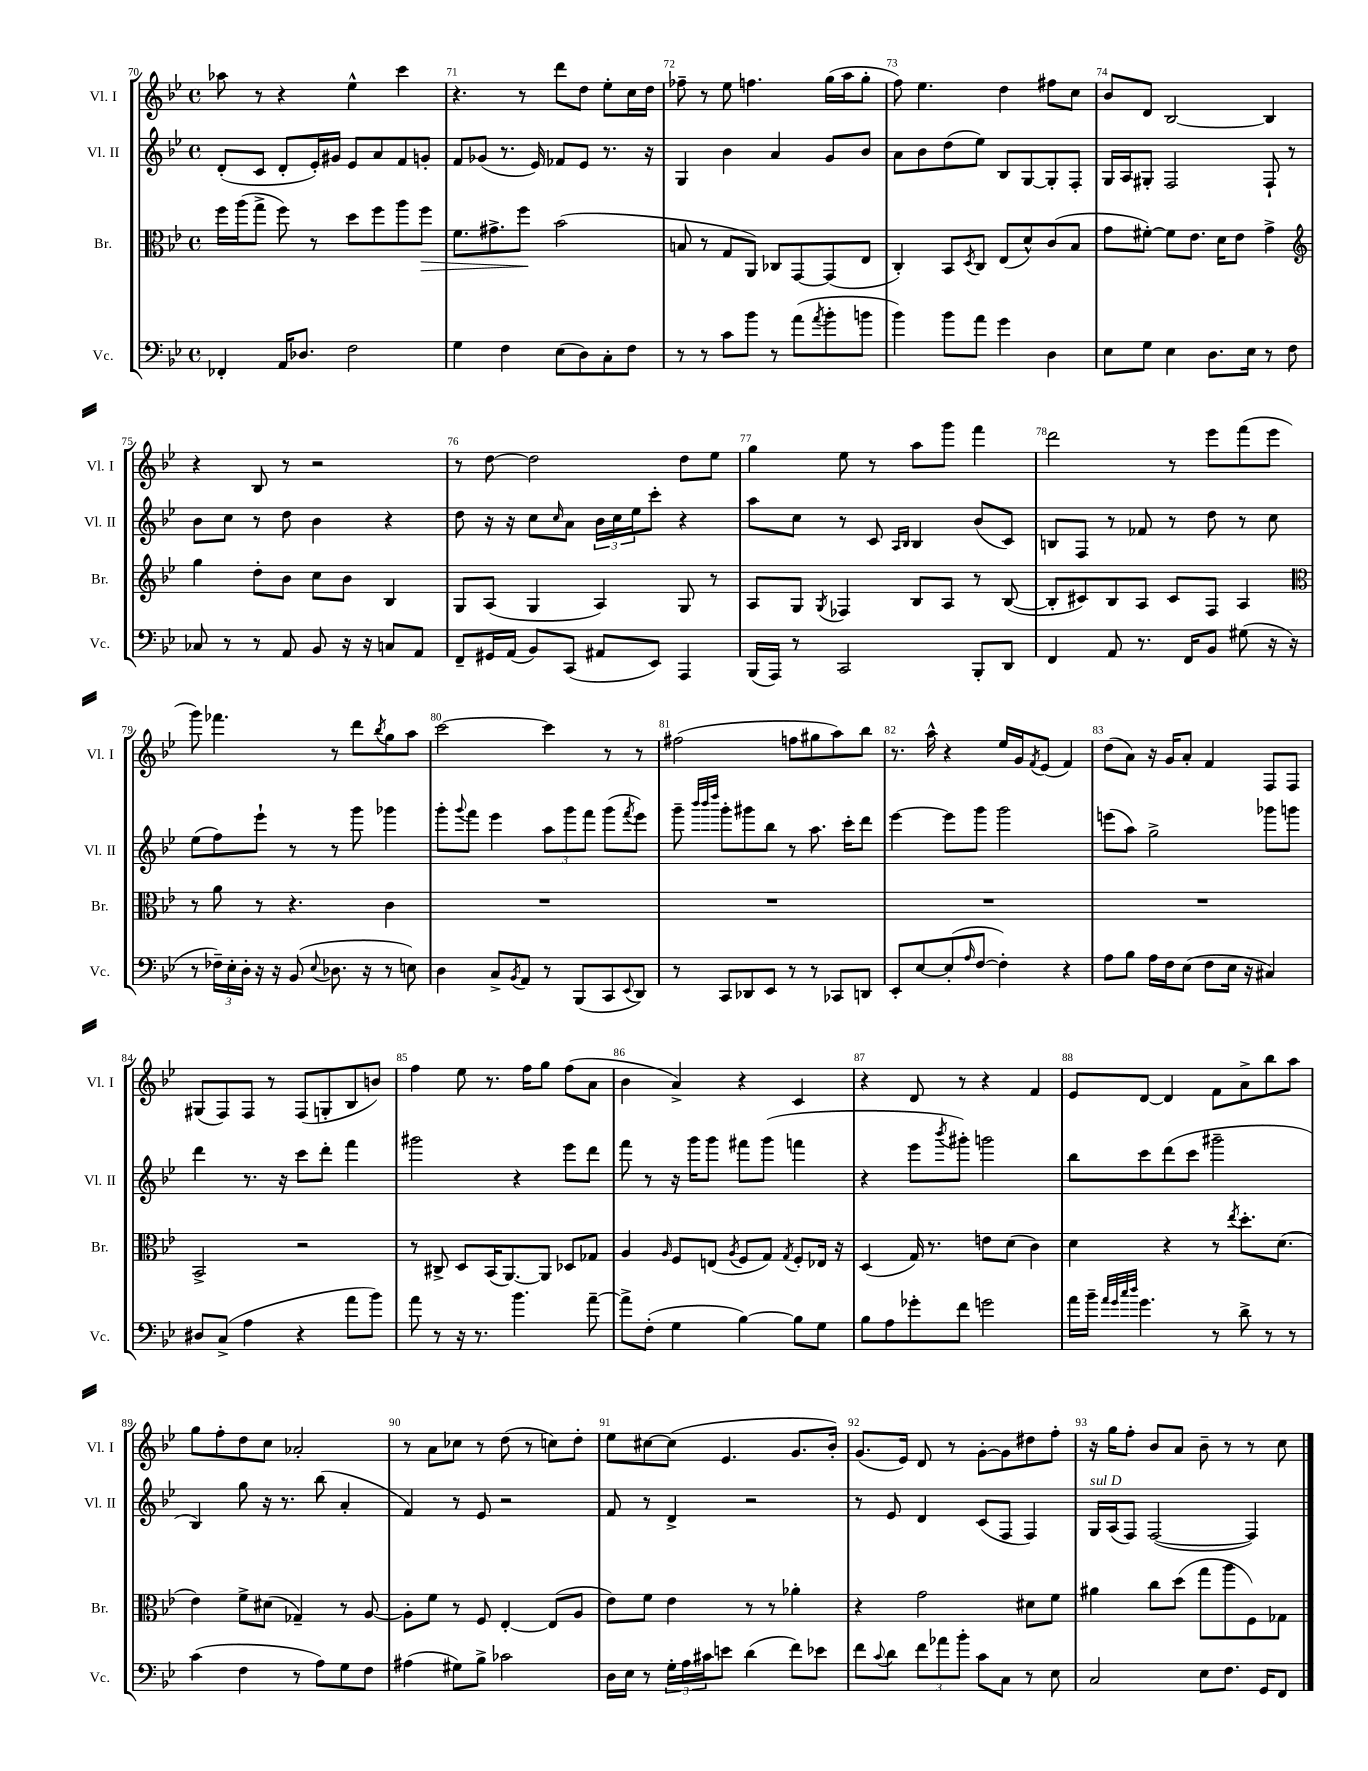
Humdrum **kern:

**kern	**kern	**kern	**kern
*staff4	*staff3	*staff2	*staff1
*clefF4	*clefC3	*clefG2	*clefG2
*k[b-e-]	*k[b-e-]	*k[b-e-]	*k[b-e-]
*M4/4	*M4/4	*M4/4	*M4/4
*met(c)	*met(c)	*met(c)	*met(c)
4FF-'	16ff	(8d'	8aa-
.	(16aa	.	.
.	8gg^	8c	8r
16AA	8ff)	8d'	4r
8.D-	.	.	.
.	8r	16e-')	.
.	.	16g#	.
2F	8dd	8e-	4ee-^^
.	8ff	8a	.
.	8aa	8f	4ccc
.	8ff	8g'	.
=	=	=	=
4G	8.f	8f	4.r
.	.	(8g-	.
.	8.g#^	.	.
4F	.	8.r	.
.	8ff	.	8r
.	.	16e-)	.
(8E-	(2b-	8f-	8ddd
8D)	.	8e-	8dd
8C'	.	8.r	8ee-'
8F	.	.	16cc
.	.	16r	16dd
=	=	=	=
8r	8B	4G	8ff-~
8r	8r	.	8r
8c	8G	4b-	8ee-
8b-	8AA)	.	4.ff
8r	8C-	4a	.
(8a	[8GG	.	.
8qa	.	.	.
8b-'	(8GG]	8g	(16gg
.	.	.	16aa
8b	8E-	8b-	8gg'
=	=	=	=
4b-)	4C')	8a	8ff)
.	.	8b-	4.ee-
8b-	8BB-	(8dd	.
.	8qD	.	.
8a	8C	8ee-)	.
4g	(8E-	8B-	4dd
.	8d^^)	[8G	.
4D	(8c	8G']	8ff#
.	8B-	8F'	8cc
=	=	=	=
8E-	8g	16G	8b-
.	.	16A	.
8G	[8f#')	8G#'	8d
4E-	8f#]	2F	[2B-
.	8.e-	.	.
8.D	.	.	.
.	16d	.	.
.	8e-	.	.
16E-	.	.	.
8r	4g^	8F`	4B-]
8F	.	8r	.
=	=	=	=
*	*clefG2	*	*
8C-	4gg	8b-	4r
8r	.	8cc	.
8r	8dd'	8r	8B-
8AA	8b-	8dd	8r
8BB-	8cc	4b-	2r
16r	8b-	.	.
16r	.	.	.
8C	4B-	4r	.
8AA	.	.	.
=	=	=	=
8FF~	8G	8dd	8r
16GG#	(8A	16r	[8dd
(16AA	.	16r	.
8BB-)	4G	8cc	2dd]
.	.	16qqcc	.
(8CC	.	8a	.
8AA#	4A)	24b-	.
.	.	24cc	.
.	.	24ee-	.
8EE-)	.	8ccc'	.
4AAA	8G	4r	8dd
.	8r	.	8ee-
=	=	=	=
(16BBB-	8A	8aa	4gg
16AAA)	.	.	.
8r	8G	8cc	.
.	8qG	.	.
2CC	4F-	8r	8ee-
.	.	8c	8r
.	.	16qqA	.
.	.	16qqB-	.
.	8B-	4B-	8aa
.	8A	.	8ggg
8BBB-'	8r	(8b-	4fff
8DD	([8B-	8c)	.
=	=	=	=
4FF	8B-']	8B	2ddd
.	8c#)	8F	.
8AA	8B-	8r	.
8.r	8A	8f-	.
.	8c#	8r	8r
16FF	.	.	.
8BB-	8F	8dd	8eee-
(8G#	4A	8r	(8fff
16r	.	8cc	8eee-
16r	.	.	.
=	=	=	=
*	*clefC3	*	*
8r	8r	(8ee-	8ggg)
24F-~)	8a	8ff)	4.fff-
24E-'	.	.	.
24D'	.	.	.
16r	8r	8eee-`	.
16r	.	.	.
(8BB-	4.r	8r	.
8qqE-	.	.	.
8.D-	.	8r	8r
.	.	8ggg	8ddd
16r	.	.	.
.	.	.	8qbb-
8r	4c	4ggg-	8gg
8E)	.	.	8aa
=	=	=	=
4D	1r	8ggg'	[2ccc
.	.	8qqggg	.
.	.	8fff	.
8C^	.	4eee-	.
8qBB-	.	.	.
8AA	.	.	.
8r	.	12aa	4ccc]
.	.	12ggg	.
(8BBB-	.	.	.
.	.	12fff	.
8CC	.	(8ggg	8r
8qqEE-	.	8qfff	.
8DD)	.	8eee-)	8r
=	=	=	=
8r	1r	8ggg~	(2ff#
.	.	32qqbbb-	.
.	.	32qqbbb-	.
.	.	32qqdddd	.
8CC	.	8ggg'	.
8DD-	.	8ggg#	.
8EE-	.	8bb-	.
8r	.	8r	8ff
8r	.	8.aa	8gg#
8CC-	.	.	8aa)
.	.	16ccc'	.
8DD	.	8ddd	8bb-
=	=	=	=
8EE-'	1r	[4eee-	8.r
[8E-	.	.	.
.	.	.	16aa^^
(8E-']	.	8eee-]	4r
16qqA	.	.	.
[8F	.	8ggg	.
4F'])	.	2ggg	16ee-
.	.	.	16g
.	.	.	8qf
.	.	.	(8e-
4r	.	.	4f)
=	=	=	=
8A	1r	(8eee	(8dd
8B-	.	8aa)	8a)
16A	.	2gg^	16r
16F	.	.	16g
(8E-	.	.	8a'
8F	.	.	4f
16E-	.	.	.
16r	.	.	.
4C#)	.	8ggg-	8F
.	.	8ggg	8F
=	=	=	=
8D#	2BB-^	4ddd	(8G#
(8C^	.	.	8F)
4A	.	8.r	8F
.	.	.	8r
.	.	16r	.
4r	2r	8ccc	(8F
.	.	8ddd'	8G'
8a	.	4fff	8B-
8b-)	.	.	8b)
=	=	=	=
8a	8r	2ggg#	4ff
8r	8C#^	.	.
16r	8D	.	8ee-
8.r	.	.	.
.	(16BB-	.	8.r
.	[8.AA)	.	.
4.b-	.	4r	.
.	.	.	16ff
.	8AA]	.	8gg
.	8D-	8eee-	(8ff
[8a~	8G-	8ddd	8a
=	=	=	=
8a^]	4A	8fff	4b-
(8F'	.	8r	.
.	16qqA	.	.
4G	8F	16r	4a^)
.	.	16ggg	.
.	(8E	8ggg	.
.	8qA	.	.
[4B-)	8F	8fff#	4r
.	8G)	(8ggg	.
.	8qG	.	.
8B-]	8F'	4fff	4c
8G	16E-	.	.
.	16r	.	.
=	=	=	=
8B-	(4D	4r	4r
8A	.	.	.
8g-'	16G)	8eee-	8d
.	8.r	.	.
.	.	8qbbb-	.
8f	.	8ggg#')	8r
2g	8e	2ggg	4r
.	(8d	.	.
.	4c)	.	4f
=	=	=	=
16a	4d	8bb-	8e-
16b-~	.	.	.
32qqa	.	.	.
32qqg	.	.	.
32qqcc	.	.	.
32qqdd	.	.	.
4.g	.	8ccc	[8d
.	4r	(8ddd	4d]
.	.	8ccc	.
8r	8r	2ggg#~	8f
.	8qee-	.	.
8d^	8.dd'	.	8a^
8r	.	.	8bb-
.	(8.d	.	.
8r	.	.	8aa
=	=	=	=
(4c	4e-)	4B-)	8gg
.	.	.	8ff'
4F	8f^	8gg	8dd
.	(8d#	16r	8cc
.	.	8.r	.
8r	4G-~)	.	2a-'
8A)	.	(8bb-	.
8G	8r	4a'	.
8F	[8A	.	.
=	=	=	=
(4A#	8A']	4f)	8r
.	8f	.	8a
8G#)	8r	8r	8cc-
8B-^	8F	8e-	8r
2c-	[4E-'	2r	(8dd
.	.	.	8r
.	(8E-]	.	8cc)
.	8A	.	8dd'
=	=	=	=
16D	8e-)	8f	8ee-
16E-	.	.	.
8r	8f	8r	[8cc#
24G'	4e-	4d^	(8cc#]
24A	.	.	.
24c#	.	.	.
8e	.	.	4.e-
(4d	8r	2r	.
.	8r	.	.
8f)	4a-'	.	8.g
8e-	.	.	.
.	.	.	16b-')
=	=	=	=
8f	4r	8r	(8.g
8qqc	.	.	.
8d	.	8e-	.
.	.	.	16e-)
12f	2g	4d	8d
12a-	.	.	.
.	.	.	8r
12b-'	.	.	.
8c	.	(8c	[8g'
8C	.	8F	8g]
8r	8d#	4F)	8dd#
8E-	8f	.	8ff'
=	=	=	=
2C	4a#	16G	16r
.	.	(16A	16gg
.	.	8F)	8ff'
.	8cc	([2F	8b-
.	(8dd	.	8a
8E-	8gg	.	8b-~
8.F	8aa	.	8r
.	8F)	4F])	8r
16GG	.	.	.
8FF	8G-	.	8cc
==	==	==	==
*-	*-	*-	*-
